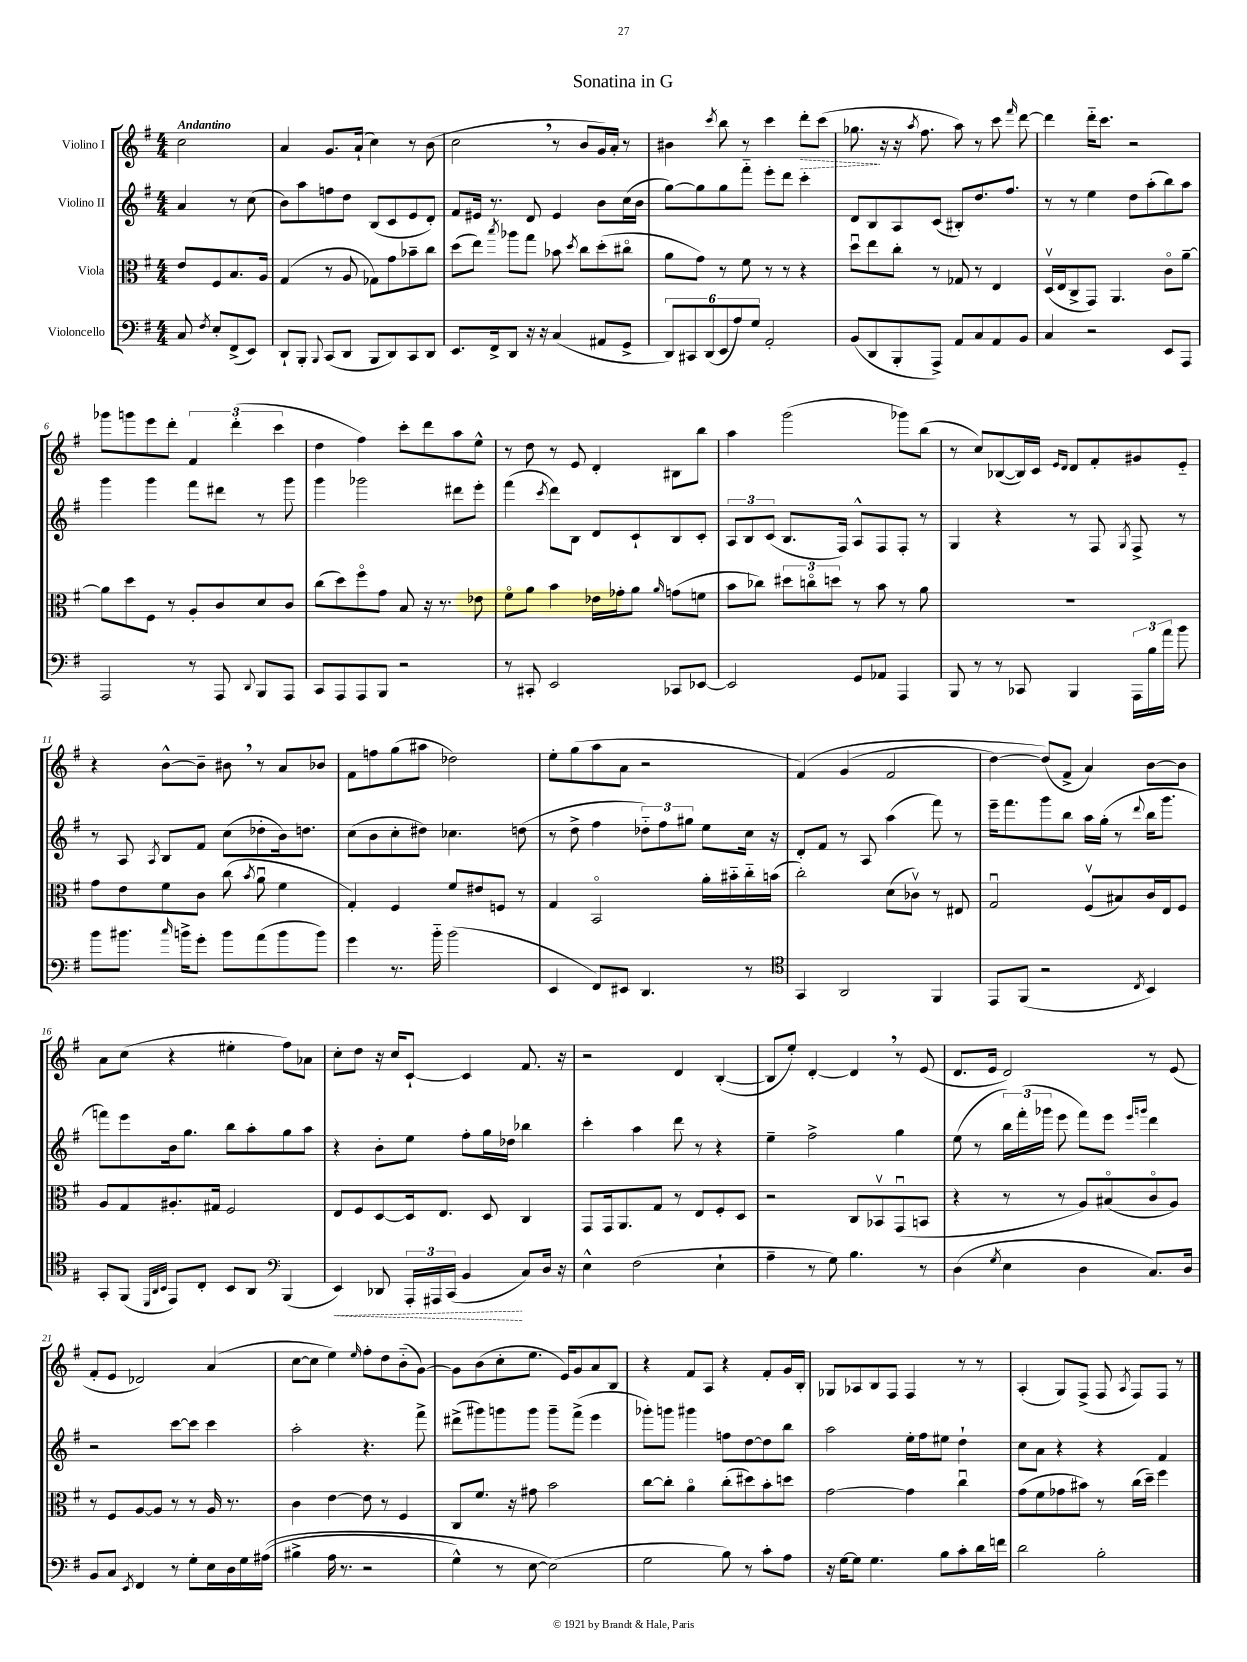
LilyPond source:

\header { title = "Sonatina in G" }
<<
\new StaffGroup <<
\new Staff = "s0" \with { instrumentName = "Violino I" } {
    \clef treble \key g \major \numericTimeSignature \time 4/4 \partial 2 \tempo "Andantino"
    \autoBeamOff c''2 |
    a'4 g'8.[ a'16]-!( c''4) r8 b'8( |
    c''2 \breathe r8 b'8[ g'16) a'16]-. r8 |
    bis'4 \acciaccatura { c'''8 } b''8 r8 c'''4 \once \override Hairpin.style = #'dashed-line d'''8[-.\> c'''8]( |
    ges''8.\! r16 r16 \acciaccatura { a''8 } fis''8. a''8) r8 c'''8 \grace { fis'''16 } d'''8~ |
    d'''4 d'''16[-_ c'''8.] r2 |
    ges'''8[ g'''8 e'''8 d'''8]-. \tuplet 3/2 { fis'4 d'''4-.( c'''4 } |
    d''4 fis''4) c'''8[-. d'''8 a''8 e''8]-^ |
    r8 d''8 r8 e'8 d'4-. bis8[ b''8] |
    a''4 g'''2( ges'''8[) b''8]( |
    r8 c''8[) bes8~( bes16) c'16] \grace { e'16[ d'16] } d'8[ fis'8-. gis'8 e'8]-_ |
    r4 b'8[~-^ b'8]-- bis'8 \breathe r8 a'8[ bes'8] |
    fis'8[ f''8 g''8( ais''8] des''2) |
    e''8[-. g''8( a''8 a'8] r2 |
    fis'4)\( g'4( fis'2 |
    d''4~) d''8[(\) fis'8]-> a'4) b'8[~ b'8] |
    a'8[ c''8]( r4 eis''4-. fis''8[) aes'8] |
    c''8[-. d''8] r16 c''16[ c'8]~-! c'4 fis'8. r16 |
    r2 d'4 b4~-.( |
    b8[ e''8]-.) d'4~-. d'4 \breathe r8 e'8( |
    d'8.[ e'16] d'2) r8 e'8( |
    fis'8[-. e'8] des'2) a'4( |
    c''8[~ c''8] e''4) \grace { e''16 } fis''8[-. d''8 b'8-_( g'8]~) |
    g'8[ b'8( c''8-. e''8.] e'16[) g'8 a'8 b8] |
    r4 fis'8[ a8] r4 fis'8[-. g'16 b16]-. |
    ges8[ aes8 b8 fis8] fis4 r8 r8 |
    a4-.( g8[) fis8]->( fis8 \acciaccatura { a8 } fis8[) fis8] r8 \bar "|." |
}
\new Staff = "s1" \with { instrumentName = "Violino II" } {
    \clef treble \key g \major \numericTimeSignature \time 4/4 \partial 2
    \autoBeamOff a'4 r8 c''8( |
    b'8[) a''8 f''8 d''8] b8[( c'8 e'8 d'8]-.) |
    fis'8[ eis'16] r8. d'8 eis'4 b'8[ c''16( b'16] |
    g''8[~) g''8 g''8 fis'''8]-_ e'''8[-. d'''8] c'''4-. |
    d'8[ b8 a8 c'8]( bis8[-.) d''8. fis''8.] |
    r8 r8 e''4 d''8[ a''8-.( b''8) a''8] |
    g'''4 g'''4 fis'''8[ dis'''8] r8 g'''8 |
    g'''4 ges'''2 dis'''8[ e'''8]-. |
    fis'''4( \acciaccatura { c'''8 } d'''8[) b8] d'8[ c'8-! b8 c'8]-. |
    \tuplet 3/2 { a8[ b8 c'8]( } b8.[ fis16]) a8[-^ fis8 fis8]-. r8 |
    g4 r4 r8 fis8 \acciaccatura { g8 } fis8-> r8 |
    r8 a8 \acciaccatura { a8 } b8[ fis'8] c''8[( des''8-. b'16) d''8.] |
    c''8[( b'8 c''8-. dis''8]) ces''4. d''8( |
    r8 d''8-> fis''4 \tuplet 3/2 { des''8[-_) fis''8 gis''8] } e''8[ c''16] r16 |
    d'8[-. fis'8] r8 a8 a''4( fis'''8) r8 |
    e'''16[-- fis'''8. g'''8 b''8] a''16[ g''16]-.( r8 \appoggiatura { d'''8 } b''16[ g'''8.] |
    f'''8[) e'''8 b'16 g''8.] b''8[ a''8-. g''8 a''8] |
    r4 b'8[-. e''8] fis''8[-. g''16 des''16] bes''4 |
    c'''4-. a''4 d'''8 r8 r4 |
    e''4-- fis''2-> g''4 |
    e''8( r8 \tuplet 3/2 { b''16[) fis'''16-.( ges'''16] } e'''8 fis'''8[) e'''8] \grace { e'''16[ g'''16] } d'''4 |
    r2 c'''8[~ c'''8] c'''4 |
    a''2-. r4. fis'''8-> |
    dis'''8[->( gis'''8) g'''8 g'''8] g'''8[-- fis'''8]->( e'''4 |
    ges'''8[-.) g'''8] gis'''4 f''8[ d''8~ d''8 b''8] |
    a''2 e''16[-. fis''16 eis''8] d''4-! |
    c''8[ a'8] r4 r4 fis'4 \bar "|." |
}
\new Staff = "s2" \with { instrumentName = "Viola" } {
    \clef alto \key g \major \numericTimeSignature \time 4/4 \partial 2
    \autoBeamOff e'8[ fis8 b8. a16] |
    g4( r8 a8 ges8[) g'8 bes'8-- c''8] |
    d''8[( e''8]) \acciaccatura { b''8 } aes''8[ g''8] bes'8 \acciaccatura { d''8 } c''8[ d''8-.( cis''8]\flageolet |
    a'8[ g'8]) r8 fis'8 r8 r8 r4 |
    d''8[\downbow e''8 c''8]-. r8 ges8 r8 e4 |
    d16[\upbow( e16 c8-> g,8]) a,4. c'8[\flageolet a'8]~-- |
    a'8[ d''8 fis8] r8 a8[-. c'8 d'8 c'8] |
    c''8[( d''8) fis''8\flageolet g'8] b8 r16 r8. ees'8 |
    fis'8[\flageolet a'8] b'4 ees'16[ ges'16-. a'8] \grace { a'16 } g'8[( f'8] |
    b'8[ ces''8]) \tuplet 3/2 { dis''8[ c''8\flageolet d''8] } r8 b'8 r8 a'8 |
    R1 |
    g'8[ e'8 fis'8 c'8] c''8( \acciaccatura { b'8 } a'8\downbow fis'4 |
    g4-.) fis4 fis'8[ eis'8 f8] r8 |
    g4 b,2\flageolet a'16[-. bis'16-_ c''16-_ b'16]( |
    c''2-.) d'8[( ces'8]\upbow) r8 eis8 |
    g2\downbow fis8[\upbow( bis8) c'16 e16 fis8] |
    a8[ g8 ais8.-. gis16] fis2 |
    e8[ fis8 d8~ d16 e8.] d8 c4 |
    g,8[ g,16 a,8. g8] r8 e8[ fis8-. d8] |
    r2 c8[ bes,8\upbow g,8\downbow( b,8] |
    r4 r8 r8 a8[) bis8\flageolet( c'8\flageolet a8]) |
    r8 fis8[ a8~ a8] r8 r8 a16 r8. |
    c'4 e'4~ e'8 r8 fis4 |
    c8[ fis'8.] r16 gis'8 b'2 |
    c''8[~ c''8]-. a'4\flageolet c''8[-.( dis''8) b'8-. d''8] |
    g'2~ g'4 c''4\downbow |
    g'8[( fis'8 ges'8 bis'8]) r8 c''16[( d''16]--) fis''4 \bar "|." |
}
\new Staff = "s3" \with { instrumentName = "Violoncello" } {
    \clef bass \key g \major \numericTimeSignature \time 4/4 \partial 2
    \autoBeamOff c8 \acciaccatura { fis8 } e8[-. fis,8->( e,8]) |
    d,8[-! b,,8]-. \appoggiatura { b,,8 } c,8[( d,8] b,,8[ d,8) c,8 d,8] |
    e,8.[ fis,16-> d,8] r16 r16 c4( ais,8[ g,8]-> |
    \tuplet 6/4 { d,8[) cis,8 d,8( e,8 a8) g8] } a,2-. |
    b,8[( d,8 b,,8-. a,,8]->) a,8[ c8 a,8 b,8] |
    c4 r2 e,8[ a,,8] |
    a,,2 r8 a,,8 \appoggiatura { d,8 } b,,8[ a,,8] |
    c,8[ a,,8 a,,8 b,,8] r2 |
    r8 cis,8-. e,2 ces,8[ ees,8]~ |
    ees,2 g,8[ aes,8] a,,4 |
    b,,8 r8 r8 ces,8 b,,4 \tuplet 3/2 { a,,16[ b16 a'16] } b'8 |
    b'8[ bis'8.] \grace { c''16 } b'16[-> g'8]-. b'8[ a'8( b'8 b'8]) |
    g'4 r8. b'16-_ b'2( |
    e,4 fis,8[) eis,8] d,4. r8 |
    \clef tenor g,4 a,2 fis,4 |
    e,8[ fis,8]( r2 \acciaccatura { c8 } b,4) |
    g,8[-. fis,8]( \grace { d,32[ a,32 b,32] } e,8[) c8]-. b,8[ a,8] \clef bass b,,4( |
    \once \override Hairpin.style = #'dashed-line e,4\<) des,8 \tuplet 3/2 { a,,16[-. ais,,16 c,16]( } b,4\! c8[) d16] r16 |
    e4-^ fis2( e4-! |
    a4-- r8 g8) b4. r8 |
    d4( \acciaccatura { g8 } e4 d4 c8.[) d16] |
    b,8[ c8] \acciaccatura { e,8 } fis,4 r8 g8[-. e16 d16 g16 ais16](\( |
    bis4-> a16 r8. r2 |
    g4-^) r8 e8~ e2(\) |
    g2 b8) r8 c'8[-. a8] |
    r16 g16[~ g8] g4. b8[ c'8-. d'16 f'16] |
    d'2 b2-. \bar "|." |
}
>>
>>
